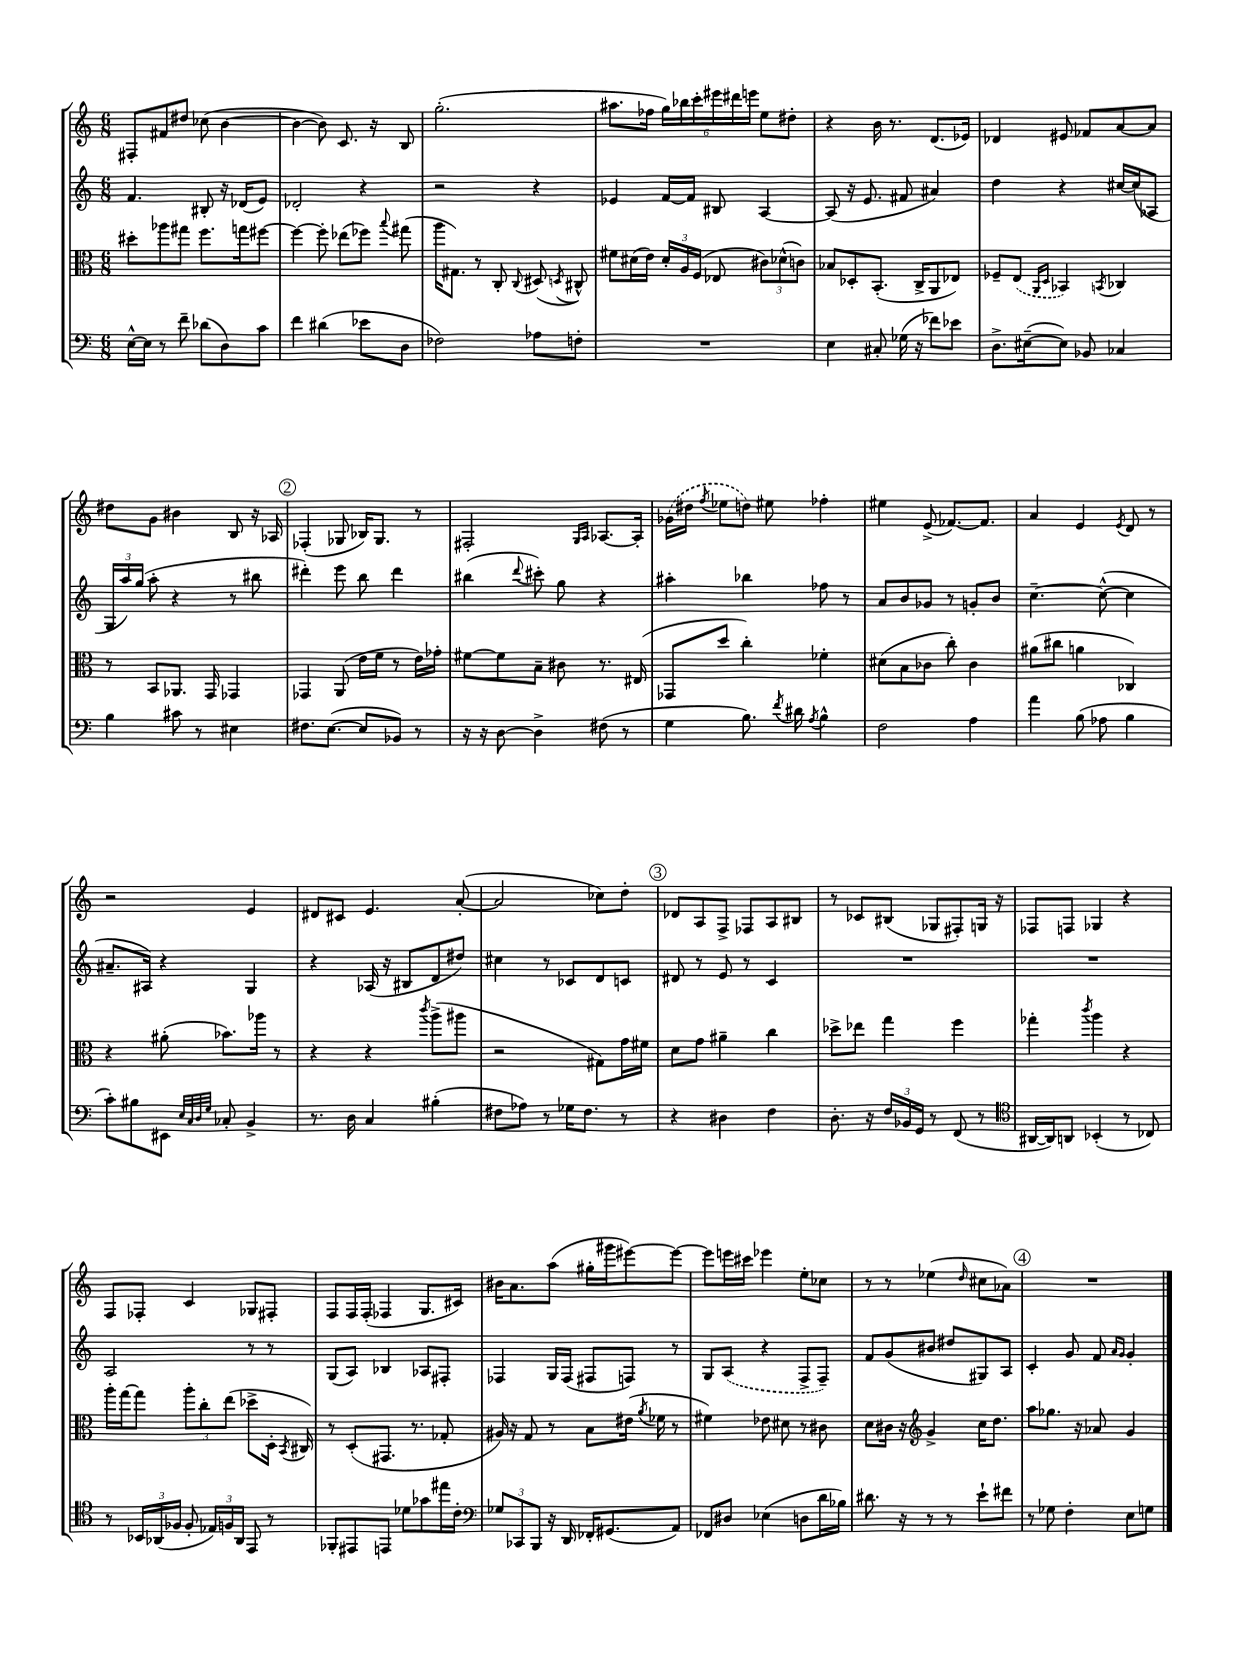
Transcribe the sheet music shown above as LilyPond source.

<<
\new StaffGroup <<
\new Staff = "s0" {
    \clef treble \key c \major \numericTimeSignature \time 6/8
    \autoBeamOff fis8[-. fis'8 dis''8] ces''8( b'4~ |
    b'4~ b'8) c'8. r16 b8 |
    g''2.-.( |
    ais''8.[ fes''16] \tuplet 6/4 { g''16[) bes''16 c'''16-. eis'''16 dis'''16 e'''16] } e''8[ dis''8]-. |
    r4 b'16 r8. d'8.[( ees'16]) |
    des'4 eis'8 fes'8[ a'8~ a'8] |
    dis''8[ g'8] bis'4 b8 r16 aes16 |
    \mark \markup { \circle "2" } fes4-.( ges8 bes16[) ges8.] r8 |
    fis2-. \grace { g16[ a16] } aes8.[~ aes16]-. |
    \once \slurDashed ges'16[( dis''16] \acciaccatura { f''8 } ees''8[ d''8]) eis''8 fes''4-. |
    eis''4 e'8->( fes'8.[~) fes'8.] |
    a'4 e'4 \acciaccatura { e'8 } d'8 r8 |
    r2 e'4 |
    dis'8[ cis'8] e'4. a'8~-.( |
    a'2 ces''8[) d''8]-. |
    \mark \markup { \circle "3" } des'8[ a8 f8]-> fes8[ a8 bis8] |
    r8 ces'8[ bis8]( ges8[ fis8-.) g16] r16 |
    fes8[ f8] ges4 r4 |
    f8[ fes8]-. c'4 ges8[ fis8]-. |
    f8[ f16 f16]-.( fes4 g8.[ cis'16]) |
    bis'16[ a'8. a''8]( gis''16[-. gis'''16 eis'''8~) eis'''8]~ |
    eis'''8[ e'''16 cis'''16] ees'''4 e''8[-. ces''8] |
    r8 r8 ees''4( \grace { d''16 } cis''8[ aes'8]) |
    \mark \markup { \circle "4" } R2. \bar "|." |
}
\new Staff = "s1" {
    \clef treble \key c \major \numericTimeSignature \time 6/8
    \autoBeamOff f'4. bis8-. r16 des'16[( e'8]) |
    des'2-. r4 |
    r2 r4 |
    ees'4 f'16[~ f'16] bis8 a4~ |
    a8( r16 e'8. fis'8 ais'4) |
    d''4 r4 cis''16[~ cis''16( aes8] |
    \tuplet 3/2 { g16[ a''16) g''16]( } a''8-. r4 r8 bis''8 |
    \mark \markup { \circle "2" } dis'''4-.) e'''8 b''8 dis'''4 |
    bis''4( \appoggiatura { d'''8 } cis'''8-.) g''8 r4 |
    ais''4-. bes''4 fes''8 r8 |
    a'8[ b'8 ges'8] r8 g'8[-. b'8] |
    c''4.~-- c''8~-^( c''4 |
    ais'8.[-- ais16]) r4 g4 |
    r4 aes16( r16 bis8[ d'8 dis''8]) |
    cis''4 r8 ces'8[ d'8 c'8] |
    \mark \markup { \circle "3" } dis'8 r8 e'8 r8 c'4 |
    R2. |
    R2. |
    a2 r8 r8 |
    g8[( a8]) bes4 aes8[ fis8]-. |
    fes4 g16[ fes16]( fis8[ f8]) r8 |
    g8[ \once \slurDashed a8]( r4 f8[-> f8]--) |
    f'8[ g'8( bis'8] dis''8[ gis8) a8] |
    \mark \markup { \circle "4" } c'4-. g'8 f'8 \grace { a'16[ g'16] } g'4-. \bar "|." |
}
\new Staff = "s2" {
    \clef alto \key c \major \numericTimeSignature \time 6/8
    \autoBeamOff dis''8[-. aes''8 gis''8] f''8.[ g''16 fis''8]~ |
    fis''4~ fis''8-. ees''8[( fes''8]) \appoggiatura { b''8 } gis''8( |
    a''16[ gis8.]) r8 c8-. \appoggiatura { c8 } dis8( \acciaccatura { d8 } cis8-^) |
    fis'8[ dis'16( e'16]) \tuplet 3/2 { dis'16[-. a16 f16]( } ees8 \tuplet 3/2 { cis'8[) des'8-^( c'8]) } |
    bes8[ des8-. b,8.]-.( c16[-> a,8 ees8]) |
    fes8[-- \once \slurDashed e8]( \grace { a,16[ d16] } bes,4) \acciaccatura { b,8 } ces4 |
    r8 b,8[ aes,8.] g,16 ges,4 |
    \mark \markup { \circle "2" } ges,4 a,8( e'16[ f'16] r8 e'16[) ges'16]-. |
    fis'8[~ fis'8 b8]-- cis'8 r8. eis16( |
    ges,8[ d''8] c''4-.) fes'4-. |
    dis'8[( b8 ces'8] c''8-.) ces'4 |
    ais'8[( cis''8] a'4 ces4) |
    r4 ais'8-.( bes'8.[) aes''16] r8 |
    r4 r4 \acciaccatura { c'''8 } a''8[->( ais''8] |
    r2 gis8[) g'16 fis'16] |
    \mark \markup { \circle "3" } d'8[ g'8] ais'4-- c''4 |
    des''8[-> ees''8] g''4 f''4 |
    ges''4-. \acciaccatura { c'''8 } a''4 r4 |
    a''16[-. g''16~ g''8] \tuplet 3/2 { a''8[-. c''8-. e''8]( } des''8[-> d16]-. \acciaccatura { b,8 } cis16) |
    r8 d8[-.( gis,8.] r8. ges8-. |
    ais16) r16 g8 r8 b8[ eis'16]( \acciaccatura { a'8 } fes'16 r8 |
    fis'4) ees'8 dis'8 r8 cis'8 |
    d'8[ cis'16] r16 \clef treble g'4-> c''16[ d''8.] |
    \mark \markup { \circle "4" } a''8[ ges''8.] r16 aes'8 g'4 \bar "|." |
}
\new Staff = "s3" {
    \clef bass \key c \major \numericTimeSignature \time 6/8
    \autoBeamOff e16[~-^ e16] r8 f'8-- des'8[( d8) c'8] |
    f'4 dis'4( ees'8[ d8] |
    fes2) aes8[ f8]-. |
    R2. |
    e4 cis8-. ges16( r16 fes'8[) ees'8] |
    d8.[-> eis16~--( eis8]) bes,8 ces4 |
    b4 cis'8 r8 eis4 |
    \mark \markup { \circle "2" } fis8.[ e8.]~( e8[ bes,8]) r8 |
    r16 r16 d8~ d4-> fis8( r8 |
    g4 b8.) \acciaccatura { f'8 } dis'16 \acciaccatura { a8 } b4-^ |
    f2 a4 |
    a'4 b8( aes8 b4 |
    c'8[-.) bis8 eis,8] \grace { e32[ c32 d32 g32] } ces8-. b,4-> |
    r8. d16 c4 bis4-.( |
    fis8[ aes8]) r8 ges16[ fis8.] r8 |
    \mark \markup { \circle "3" } r4 dis4 f4 |
    d8.-. r16 \tuplet 3/2 { f16[ bes,16 g,16] } r8 f,8( r8 |
    \clef tenor ais,16[~ ais,16) a,8] bes,4-.( r8 ces8) |
    r8 \tuplet 3/2 { bes,16[ aes,16( fes16] } fes8-. \tuplet 3/2 { ees16[) f16 aes,16] } e,8 r8 |
    fes,8[-. eis,8 e,8] des'8[ ges'8 eis''16 c'16]-. |
    \clef bass \tuplet 3/2 { ges8[ ces,8 b,,8] } r16 d,16 fes,16[-. gis,8.( a,8]) |
    fes,8[ dis8] ees4( d8[ d'16 bes16]) |
    dis'8. r16 r8 r8 e'8[-! fis'8] |
    \mark \markup { \circle "4" } r8 ges8 f4-. e8[ g8] \bar "|." |
}
>>
>>
\layout { \context { \Score \remove "Bar_number_engraver" } }
